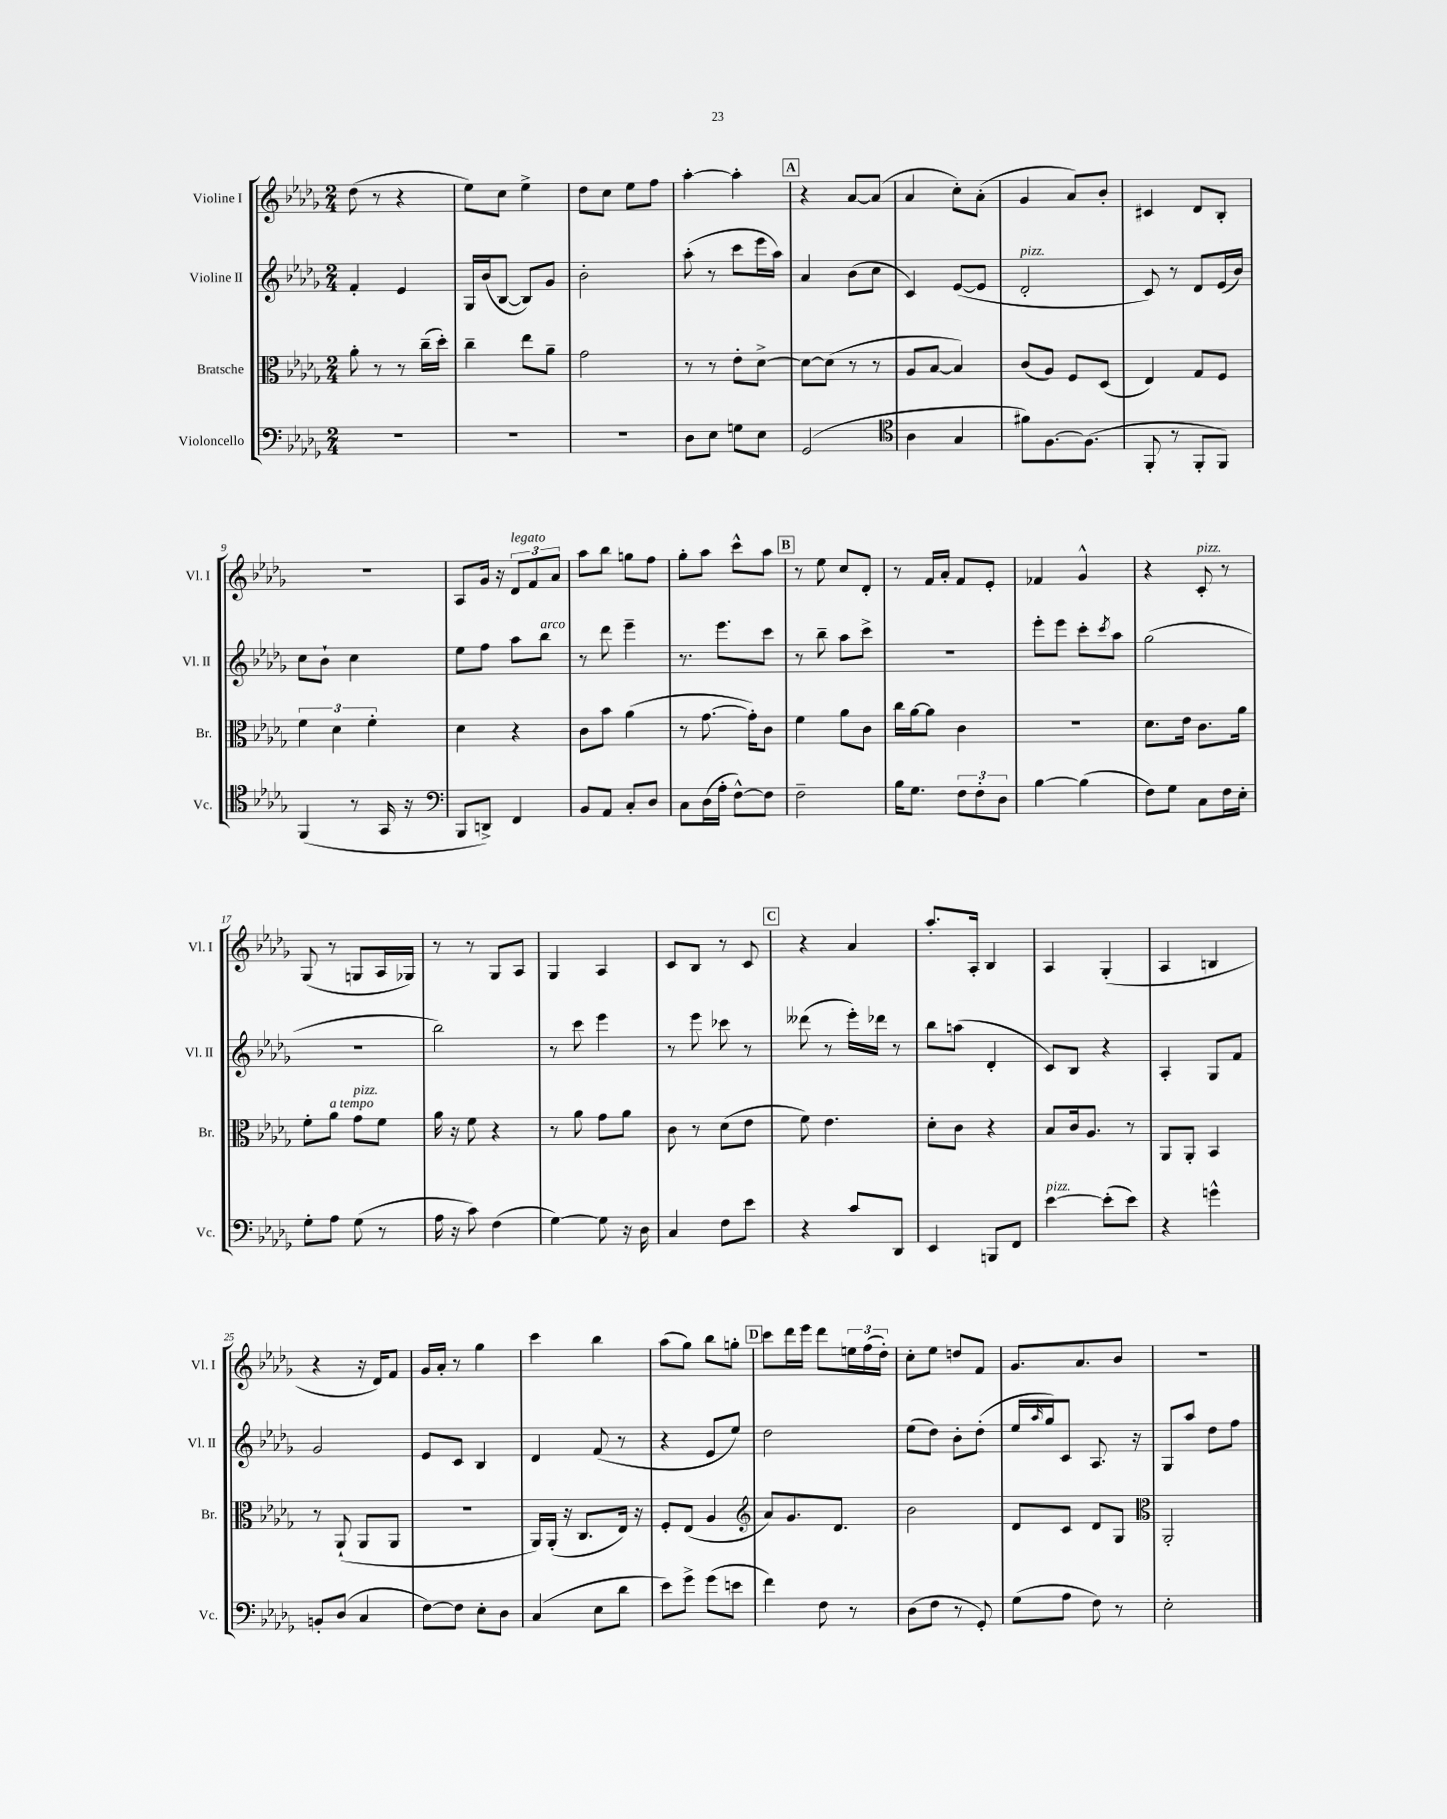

**kern	**kern	**kern	**kern
*part4	*part3	*part2	*part1
*staff4	*staff3	*staff2	*staff1
*I"Violoncello	*I"Bratsche	*I"Violine II	*I"Violine I
*I'Vc.	*I'Br.	*I'Vl. II	*I'Vl. I
*clefF4	*clefC3	*clefG2	*clefG2
*k[b-e-a-d-g-]	*k[b-e-a-d-g-]	*k[b-e-a-d-g-]	*k[b-e-a-d-g-]
*M2/4	*M2/4	*M2/4	*M2/4
=1	=1	=1	=1
2r	8a-'\	4f'/	(8dd-\
.	8r	.	8r
.	8r	4e-/	4r
.	(16cc~\LL	.	.
.	16dd-'\JJ)	.	.
=2	=2	=2	=2
2r	4cc~\	16G-/LL	8ee-\L)
.	.	(16b-/J	.
.	.	[8B-/J	8cc\J
.	8ee-\L	8B-/L])	4ee-^\
.	8a-~\J	8g-/J	.
=3	=3	=3	=3
2r	2g-\	2b-'\	8dd-\L
.	.	.	8cc\J
.	.	.	8ee-\L
.	.	.	8ff\J
=4	=4	=4	=4
8D-\L	8r	(8aa-'\	[4aa-'\
8E-\J	8r	8r	.
8Gn\L	8e-'\L	8ccc\L	4aa-'\]
8E-\J	[8d-^\J	16eee-\L	.
.	.	16aa-\JJ)	.
!!LO:REH:place=s1:t=A
=5	=5	=5	=5
(2GG-/	8d-\L_	4a-/	4r
.	(8d-\J]	.	.
.	8r	(8b-\L	[8a-/L
.	8r	8cc\J	(8a-/J]
=6	=6	=6	=6
*clefC4	*	*	*
4A-\	8A-/L	4c/)	4a-/
.	[8B-/J	.	.
4G-/	4B-/])	([8e-/L	8cc'\L)
.	.	8e-/J]	(8a-'\J
=7	=7	=7	=7
!	!	!LO:TX:a:i:t=pizz.	!
8f#X\L)	(8c/L	2d-'/	4g-/
[8.F\	8A-/J)	.	.
.	8F/L	.	8a-/L)
(8.F\J]	.	.	.
.	(8D-/J	.	8b-'/J
=8	=8	=8	=8
8FF'/	4E-/)	8c/)	4c#X/
8r	.	8r	.
8FF'/L	8G-/L	8d-/L	8d-/L
8FF/J)	8F/J	(16e-/L	8B-'/J
.	.	16b-/JJ)	.
!!LO:LB:g=z
=9	=9	=9	=9
(4FF/	6f\	8cc\L	2r
.	.	8b-`\J	.
.	6d-\	.	.
8r	.	4cc\	.
.	6f'\	.	.
16GG-/	.	.	.
16r	.	.	.
=10	=10	=10	=10
*clefF4	*	*	*
8BBB-/L	4d-\	8ee-\L	8A-/L
8DDn^/J)	.	8ff\J	16g-/Jk
.	.	.	16r
!	!	!	!LO:TX:a:i:t=legato
4FF/	4r	8aa-\L	12d-/L
.	.	.	12f/
!	!	!LO:TX:a:i:t=arco	!
.	.	8bb-\J	.
.	.	.	12a-/J
=11	=11	=11	=11
8BB-/L	8c\L	8r	8aa-\L
8AA-/J	8b-\J	8ddd-\	8bb-\J
8C'/L	(4a-\	4eee-~\	8ggn\L
8D-/J	.	.	8ff\J
=12	=12	=12	=12
8C\L	8r	8.r	8gg-'\L
(16D-\L	[8.g-\	.	8aa-\J
16A-'\JJ	.	8.eee-\L	.
[8F^^\L)	.	.	8ccc^^\L
.	16g-'\KL])	.	.
8F\J]	8c\J	8ccc\J	8aa-\J
!!LO:REH:place=s1:t=B
=13	=13	=13	=13
2F~\	4f\	8r	8r
.	.	8bb-~\	8ee-\
.	8a-\L	8aa-\L	8cc/L
.	8c\J	8ccc^\J	8d-'/J
=14	=14	=14	=14
16B-\KL	16cc\LL	2r	8r
8.G-\J	[16a-\J	.	.
.	8a-\J]	.	16f/LL
.	.	.	16a-'/JJ
12F\L	4c\	.	8f/L
12F'\	.	.	.
.	.	.	8e-'/J
12D-\J	.	.	.
=15	=15	=15	=15
[4B-\	2r	8eee-'\L	4f-X/
.	.	8eee-\J	.
(4B-\]	.	8ccc'\L	4g-^^/
.	.	8qccc/	.
.	.	8aa-\J	.
=16	=16	=16	=16
8F\L)	8.d-\L	(2gg-\	4r
8G-\J	.	.	.
.	16e-\Jk	.	.
!	!	!	!LO:TX:a:i:t=pizz.
8C\L	8.c\L	.	8c'/
16F\L	.	.	8r
16E-'\JJ	16a-\Jk	.	.
!!LO:LB:g=z
=17	=17	=17	=17
8G-'\L	8f'\L	2r	(8G-/
!	!LO:TX:a:i:t=a tempo	!	!
8A-\J	8a-\J	.	8r
!	!LO:TX:a:i:t=pizz.	!	!
(8G-\	8g-\L	.	8Gn/L
8r	8f\J	.	16A-/L
.	.	.	16G-X/JJ)
=18	=18	=18	=18
16A-\	16a-\	2bb-\)	8r
16r	16r	.	.
8c\)	8f\	.	8r
(4F\	4r	.	8G-/L
.	.	.	8A-/J
=19	=19	=19	=19
[4G-\)	8r	8r	4G-/
.	8a-\	8ccc\	.
8G-\]	8g-\L	4eee-\	4A-/
16r	8a-\J	.	.
16D-\	.	.	.
=20	=20	=20	=20
4C/	8c\	8r	8c/L
.	8r	8eee-\	8B-/J
8F\L	(8d-\L	8ccc-X\	8r
8e-\J	8e-\J	8r	8c/
!!LO:REH:place=s1:t=C
=21	=21	=21	=21
4r	8f\)	(8ddd--X\	4r
.	4.e-\	8r	.
8c/L	.	16eee-'\LL)	4a-/
.	.	16ddd-X\JJ	.
8DD-/J	.	8r	.
=22	=22	=22	=22
4EE-/	8d-'\L	8bb-\L	8.aa-'/L
.	8c\J	(8aan\J	.
.	.	.	16A-'/Jk
8BBBn/L	4r	4d-'/	4B-/
8FF/J	.	.	.
=23	=23	=23	=23
!LO:TX:a:i:t=pizz.	!	!	!
[4e-\	8B-/L	8c/L)	4A-/
.	16c/k	8B-/J	.
.	8.A-/J	.	.
(8e-'\L]	.	4r	(4G-'/
8e-\J)	8r	.	.
=24	=24	=24	=24
4r	8AA-/L	4A-'/	4A-/
.	8AA-'/J	.	.
4gn^^\	4BB-/	8G-/L	4Bn/
.	.	8f/J	.
!!LO:LB:g=z
=25	=25	=25	=25
8BBn'/L	8r	2g-/	4r
(8D-/J	(8AA-`/	.	.
4C/	8AA-/L	.	16r
.	.	.	16d-/KL)
.	8AA-/J	.	8f/J
=26	=26	=26	=26
[8F\L)	2r	8e-/L	16g-/LL
.	.	.	16a-'/JJ
8F\J]	.	8c/J	8r
8E-'\L	.	4B-/	4gg-\
8D-\J	.	.	.
=27	=27	=27	=27
(4C/	16AA-/LL)	4d-/	4ccc\
.	(16AA-'/JJ	.	.
.	16r	.	.
.	8.C/L	.	.
8E-\L	.	(8f/	4bb-\
8d-\J	16E-/Jk)	8r	.
.	16r	.	.
=28	=28	=28	=28
8e-\L)	8F'/L	4r	(8aa-\L
8g-^\J	(8E-/J	.	8gg-\J)
(8g-\L	4A-/	8e-/L	8bb-\L
8en\J	.	8ee-/J)	8ggn'\J
!!LO:REH:place=s1:t=D
=29	=29	=29	=29
*	*clefG2	*	*
4f\)	8a-/L)	2dd-\	8ccc\L
.	8.g-/	.	16ddd-\L
.	.	.	16eee-\JJ
8F\	.	.	8ddd-\L
.	8.d-/J	.	.
8r	.	.	24een\L
.	.	.	(24ff\
.	.	.	24dd-'\JJ)
=30	=30	=30	=30
(8D-\L	2b-\	(8ee-\L	8cc'\L
8F\J	.	8dd-\J)	8ee-\J
8r	.	8b-'\L	8ddn/L
8GG-'/)	.	(8dd-'\J	8f/J
=31	=31	=31	=31
(8G-\L	8d-/L	16ee-/LL	8.g-/L
.	.	16qqaa-/	.
.	.	16gg-/J)	.
8A-\J	8c/J	8c/J	.
.	.	.	8.a-/
8F\)	8d-/L	8.A-/	.
8r	8G-/J	.	8b-/J
.	.	16r	.
=32	=32	=32	=32
*	*clefC3	*	*
2E-'\	2AA-'/	8G-/L	2r
.	.	8aa-/J	.
.	.	8dd-\L	.
.	.	8ff\J	.
==	==	==	==
*-	*-	*-	*-
